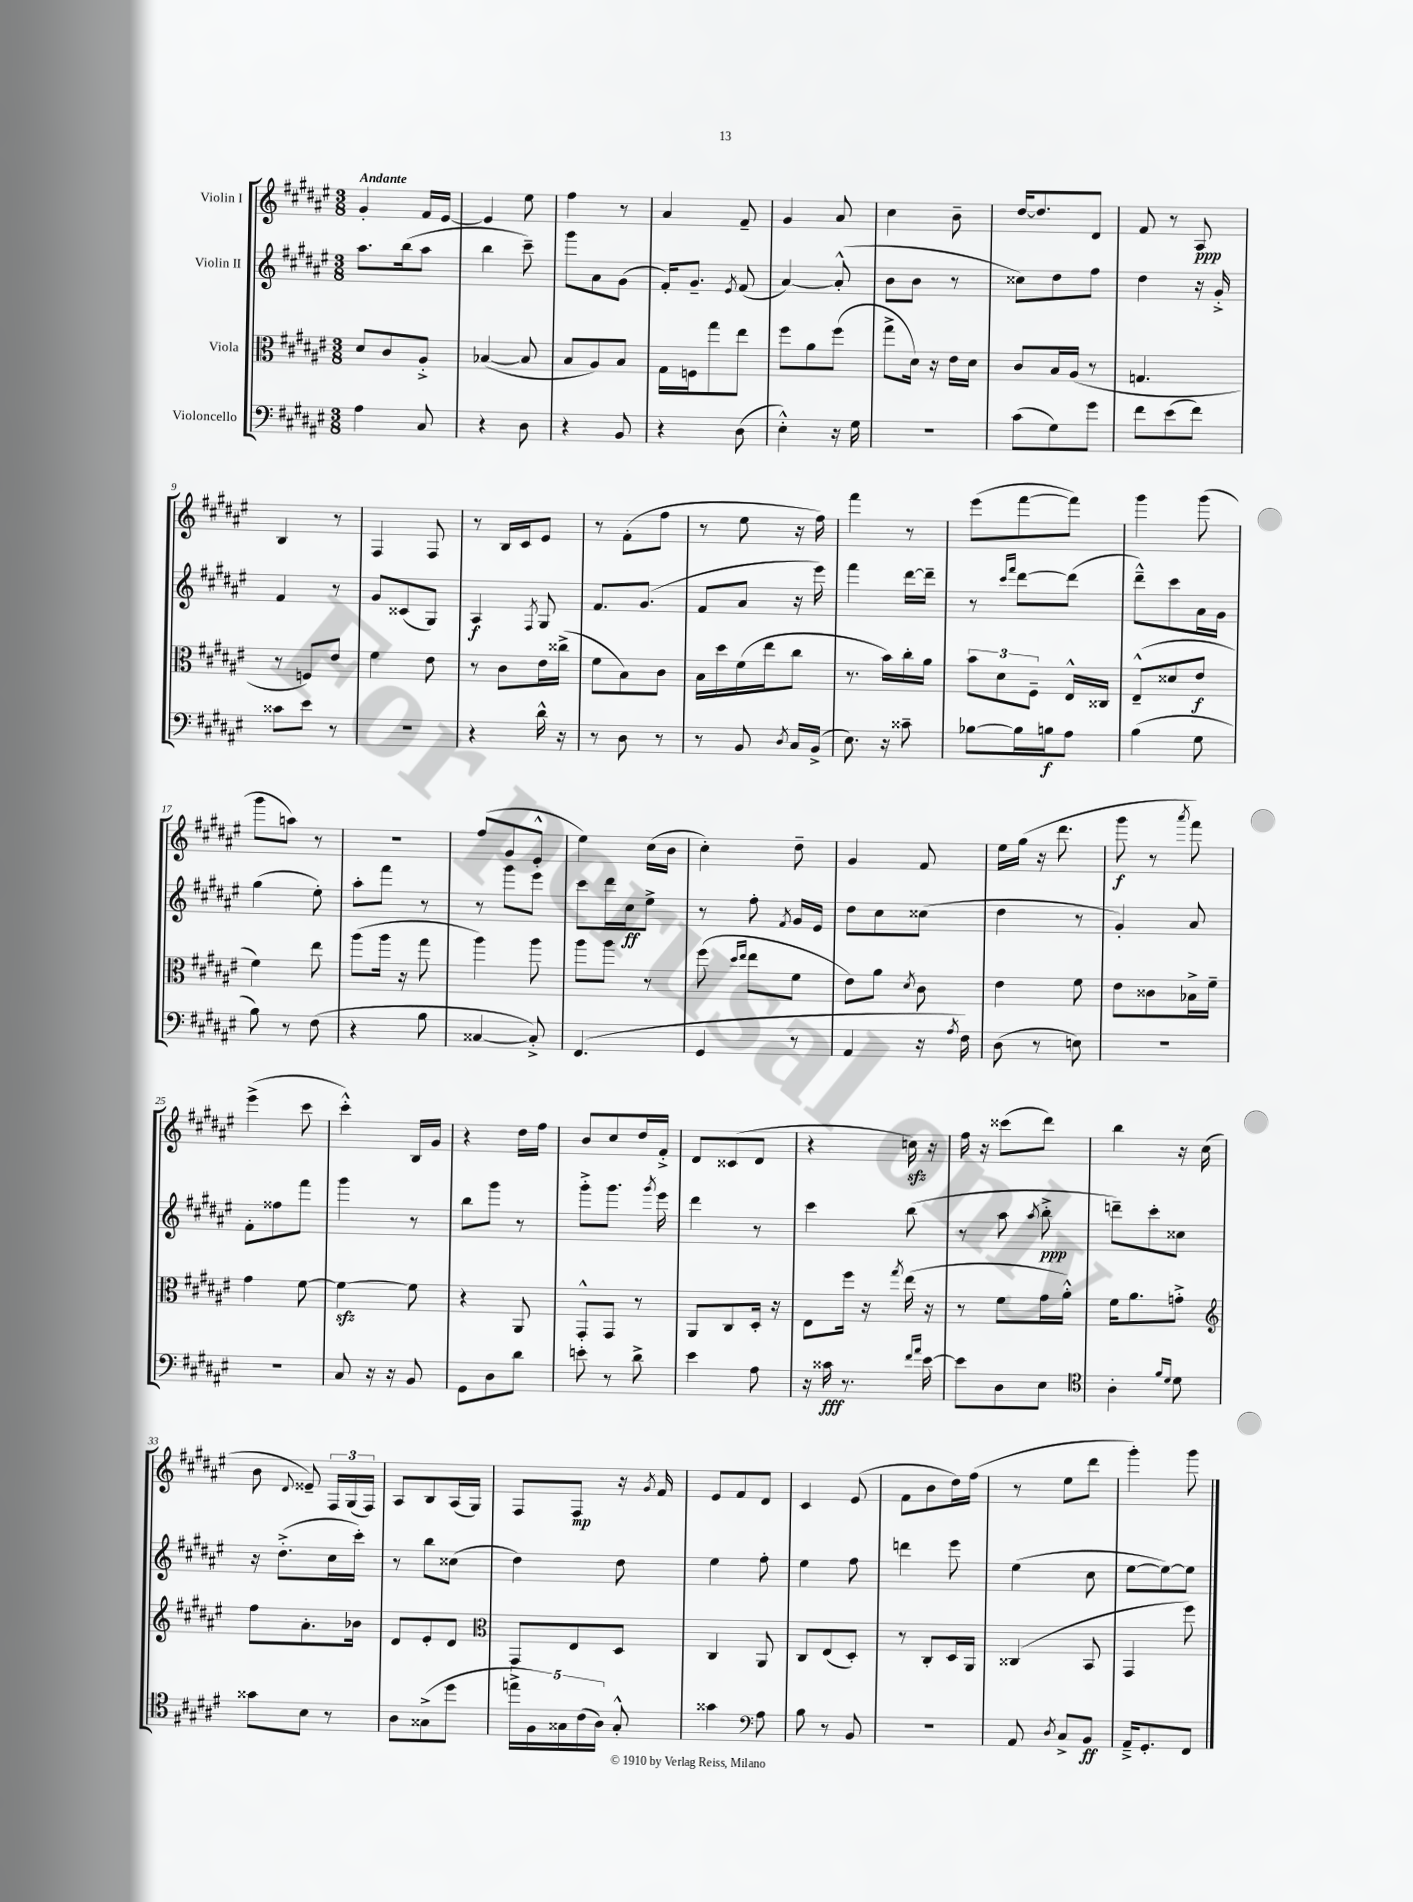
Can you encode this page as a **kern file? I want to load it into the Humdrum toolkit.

**kern	**kern	**kern	**kern
*staff4	*staff3	*staff2	*staff1
*clefF4	*clefC3	*clefG2	*clefG2
*k[f#c#g#d#a#e#]	*k[f#c#g#d#a#e#]	*k[f#c#g#d#a#e#]	*k[f#c#g#d#a#e#]
*M3/8	*M3/8	*M3/8	*M3/8
4A#\	8d#/L	8.aa#\L	4g#'/
.	8c#/	.	.
.	.	(16bb\k	.
8C#/	8A#'^/J	8aa#\J	16f#/LL
.	.	.	[16e#/JJ
=	=	=	=
4r	([4B-/	4bb\	4e#/]
8D#\	8B-/]	8ccc#~\)	8ee#\
=	=	=	=
4r	8B/L	8ggg#\L	4ff#\
.	8A#/)	8a#\	.
8BB/	8B/J	(8g#\J	8r
=	=	=	=
4r	16G#\LL	16f#'/LK)	4a#/
.	16F\J	8.g#~/J	.
.	8gg#\	.	.
.	.	8qe#/	.
(8D#\	8ee#\J	(8f#/	8f#~/
=	=	=	=
4E#'^^\)	8ff#\L	[4a#/)	4g#/
.	8a#\	.	.
16r	(8ff#\J	(8a#'^^/]	8a#/
16G#\	.	.	.
=	=	=	=
4.r	8gg#^\L	8b\L	4cc#\
.	16d#\Jk)	8b\J	.
.	16r	.	.
.	16e#\LL	8r	8b~\
.	16d#\JJ	.	.
=	=	=	=
(8c#\L	8c#/L	8cc##\L)	[16dd#/LK
.	.	.	8.dd#/]
8G#\)	16B/L	8dd#\	.
.	(16A#/JJ	.	.
8g#\J	8r	8ff#\J	8d#/J
=	=	=	=
8f#\L	4.G/	4dd#\	8f#/
(8e#\	.	.	8r
8f#\J)	.	16r	8A#/
.	.	16g#'^/	.
=	=	=	=
8c##\L	8r	4f#/	4B/
8e#\J	8F/L)	.	.
8r	8e#/J	8r	8r
=	=	=	=
4.r	4f#\	8g#/L	4F#/
.	.	(8c##/	.
.	8e#\	8G#/J)	8F#/
=	=	=	=
4r	8r	4A#/	8r
.	8c#\L	.	16B/LL
.	.	.	16c#/J
.	.	8qF#/	.
16d#^^\	16e#\L	8G#/	8e#/J
16r	(16cc##^\JJ	.	.
=	=	=	=
8r	8f#\L	8.f#/L	8r
8D#\	8B\)	.	(8f#'\L
.	.	(8.g#/J	.
8r	8c#\J	.	8ff#\J
=	=	=	=
8r	16B\LL	8f#/L	8r
.	16dd#\	.	.
8BB/	(16f#\	8a#/J	8ee#\
.	16ee#\J	.	.
8qD#/	.	.	.
16C#/LL	8cc#\J	16r	16r
(16BB^/JJ	.	16eee#\)	16ff#\)
=	=	=	=
8.E#\)	8.r	4fff#\	4fff#\
16r	16b\LL)	.	.
8c##~\	16cc#'\	[16ddd#\LL	8r
.	16a#\JJ	16ddd#~\]JJ	.
=	=	=	=
[8B-\L	12b\L	8r	(8eee#\L
.	12d#\	.	.
.	.	16qqccc#/LL	.
.	.	16qqfff#/JJ	.
16B-\]L	.	[8ddd#\L	[8fff#\
.	12F#~\J	.	.
16B\J	.	.	.
8A#\J	16E#^^/LL	(8ddd#\]J	8fff#\]J)
.	16C##/JJ	.	.
=	=	=	=
(4B\	(8E#~^^/L	8ddd#~^^\L)	4ggg#\
.	8d##/	8ccc#\	.
8G#\	8e#/J	16a#\L	(8ggg#\
.	.	16g#\JJ	.
=	=	=	=
8B\)	4f#\)	(4gg#\	8ggg#\L
8r	.	.	8aa\J)
(8F#\	8ee#\	8ee#'\)	8r
=	=	=	=
4r	(8aa#\L	8aa#'\L	4.r
.	16aa#\Jk	8fff#\J	.
.	16r	.	.
8B\	8gg#\	8r	.
=	=	=	=
[4C##/	4aa#\)	8r	(8ff#/L
.	.	8ggg#\L	8g#/
8C##'^/])	8aa#\	8eee#\J	8e#'^^/J
=	=	=	=
(4.FF#/	8aa#\L	8ccc#\L	4ee#\)
.	8aa#\J	16ddd#\L	.
.	.	16cc#\J	.
.	8r	8ee#^\J	(16cc#\LL
.	.	.	16b\JJ
=	=	=	=
4GG#/	(8ff#\	8r	4cc#'\)
.	16qqdd#/LL	.	.
.	16qqee#/JJ	.	.
.	8ee#\L	8ff#'\	.
.	.	8qf#/	.
8r	8f#\J	16g#/LL	8dd#~\
.	.	16e#/JJ	.
=	=	=	=
4AA#/	8e#\L)	8dd#\L	4g#/
.	8a#\J	8cc#\	.
.	8qd#/	.	.
16r	8c#\	(8cc##\J	8f#/
8qA#/	.	.	.
16F#\)	.	.	.
=	=	=	=
(8D#\	4e#\	4dd#\	16ee#\LL
.	.	.	(16gg#\JJ
8r	.	.	16r
.	.	.	8.ddd#\
8E\)	8f#\	8r	.
=	=	=	=
4.r	8e#\L	4g#'/)	8ggg#\
.	8c##\	.	8r
.	.	.	8qaaa#/
.	16B-^\L	8a#/	8fff#\)
.	16f#~\JJ	.	.
=	=	=	=
4.r	4g#\	8f#'\L	(4eee#^\
.	.	8ff##\	.
.	[8f#\	8fff#\J	8ccc#\
=	=	=	=
8C#/	4f#\_	4ggg#\	4ccc#'^^\)
16r	.	.	.
16r	.	.	.
8BB/	8f#\]	8r	16B/LL
.	.	.	16g#/JJ
=	=	=	=
8GG#\L	4r	8bb\L	4r
8D#\	.	8ggg#\J	.
8d#\J	8AA#/	8r	16dd#\LL
.	.	.	16ff#\JJ
=	=	=	=
8e'\	8GG#'^^/L	8ggg#'^\L	8b/L
8r	8GG#/J	8.ggg#\J	8cc#/
8d#^\	8r	.	16dd#/L
.	.	8qggg#/	.
.	.	16eee#\	16f#'^/JJ
=	=	=	=
4e#\	8AA#/L	4ddd#\	8d#/L
.	8C#/	.	(8c##/
8A#\	16D#'/Jk	8r	8d#/J
.	16r	.	.
=	=	=	=
16r	8E#\L	4ccc#\	4r
16c##\	.	.	.
8.r	16ff#\Jk	.	.
.	16r	.	.
.	8qgg#/	.	.
.	(16ee#\	(8bb\	16cc\)
16qqf#/LL	.	.	.
16qqa#/JJ	.	.	.
[16e#\	16r	.	16r
=	=	=	=
8e#\]L	8r	8r	16ff#\
.	.	.	16r
8D#\	8f#\L	8aa#\	(8ccc##\L
.	.	8qaa#/	.
8E#\J	16g#\L	8bb'^\	8ddd#\J)
.	16a#'^^\JJ)	.	.
=	=	=	=
*clefC4	*	*	*
4A#'\	16f#\LK	8ddd~\L)	4bb\
.	8.a#\	.	.
.	.	8ccc#'\	.
16qqf#/LL	.	.	.
16qqd#/JJ	.	.	.
8d#\	8g'^\J	8cc##\J	16r
.	.	.	(16cc#\
=	=	=	=
*	*clefG2	*	*
8g##\L	8ff#\L	16r	8b\
.	.	(8.dd#'^\L	.
.	.	.	8qqd#/
8B\J	8.a#'\	.	8e##~/)
8r	.	16cc#\L	24F#/LL
.	.	.	(24G#/
.	16b-\Jk	16ccc#'\JJ)	.
.	.	.	24F#/JJ)
=	=	=	=
8A#\L	8d#/L	8r	8A#/L
(8G##^\	8e#'/	8bb\L	8B/
8dd#\J	8d#/J	(8cc##\J	(16A#/L
.	.	.	16G#/JJ)
=	=	=	=
*	*clefC3	*	*
20ee^\LL	8GG#/L	4dd#\)	8F#/L
20F#\)	.	.	.
20G##\	.	.	.
.	8E#/	.	8F#/J
(20c#\	.	.	.
20A#\JJ)	.	.	.
8G##'^^/	8D#/J	8dd#\	16r
.	.	.	8qg#/
.	.	.	16f#/
=	=	=	=
4g##\	4C#/	4ee#\	8e#/L
.	.	.	8f#/
*clefF4	*	*	*
8A#\	8AA#/	8ff#'\	8d#/J
=	=	=	=
8B\	8C#/L	4ee#\	4c#/
8r	(8E#/	.	.
8BB/	8D#'/J)	8ff#\	(8e#/
=	=	=	=
4.r	8r	4ddd\	8f#\L
.	8C#'/L	.	8b\
.	16D#/L	8eee#\	16dd#\L)
.	16AA#/JJ	.	(16ff#\JJ
=	=	=	=
8AA#/	(4C##/	(4ee#\	8r
8qD#/	.	.	.
8C#^/L	.	.	8ee#\L
8BB/J	8BB/	8cc#\	8ddd#\J
=	=	=	=
16AA#~^/LK	4GG#/	[8ee#\L	4ggg#'\)
8.GG#'/	.	.	.
.	.	8ee#\_)	.
8FF#/J	8ff#\)	8ee#\]J	8ggg#\
==	==	==	==
*-	*-	*-	*-
